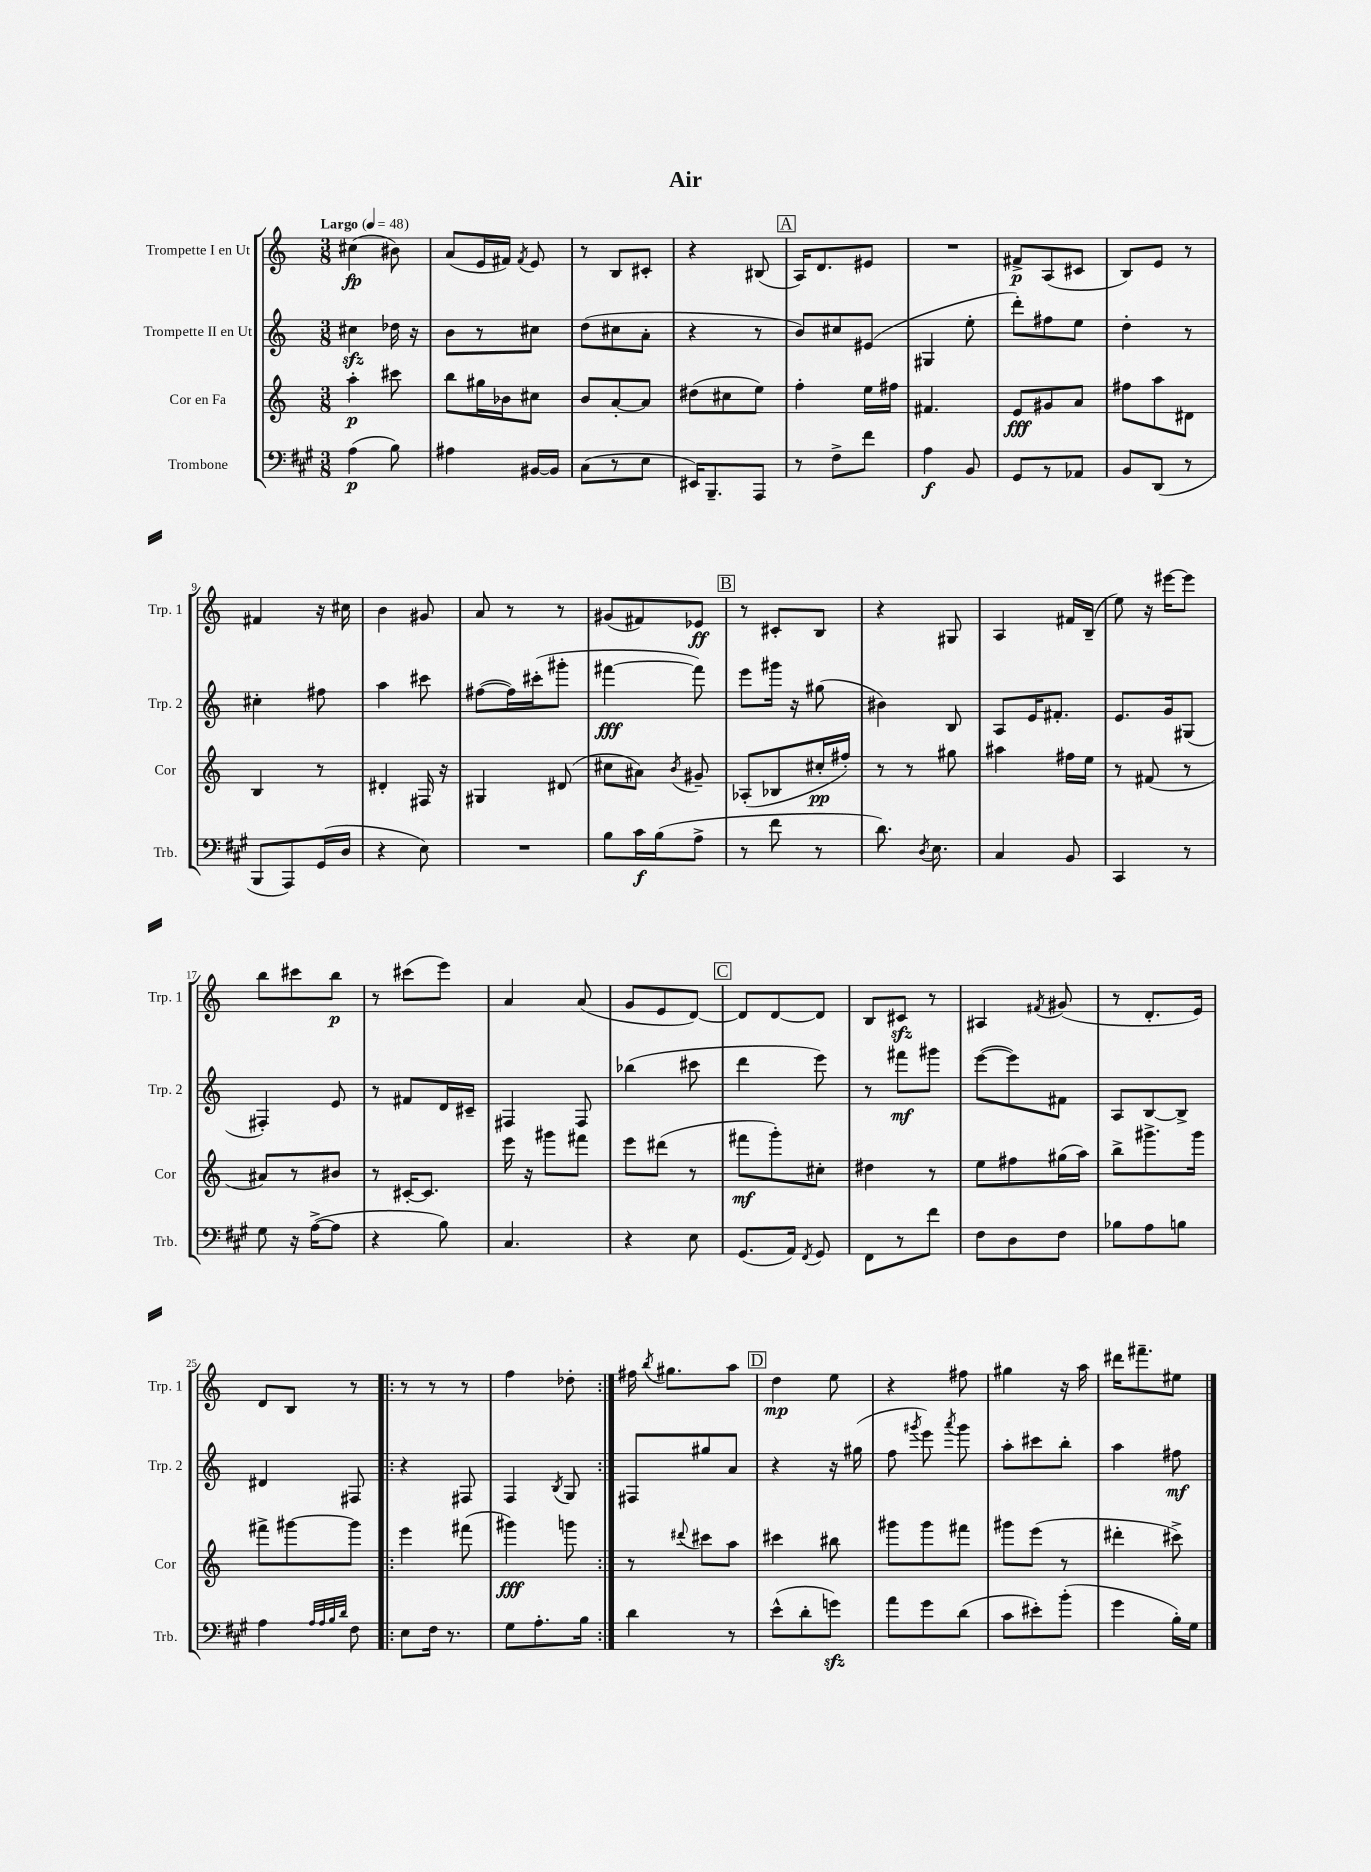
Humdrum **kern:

**kern	**kern	**kern	**kern
*staff4	*staff3	*staff2	*staff1
*clefF4	*clefG2	*clefG2	*clefG2
*k[f#c#g#]	*k[]	*k[]	*k[]
*M3/8	*M3/8	*M3/8	*M3/8
*MM48	*MM48	*MM48	*MM48
(4A	4aa'	4cc#	(4cc#
8B)	8ccc#	16dd-	8b#)
.	.	16r	.
=	=	=	=
4A#	8bb	8b	(8a
.	16gg#	8r	16e
.	16b-	.	16f#)
.	.	.	8qf#
[16BB#	8cc#	8cc#	8e
16BB#]	.	.	.
=	=	=	=
(8C#	8b	(8dd	8r
8r	[8a'	8cc#	8B
8E	8a]	8a'	8c#'
=	=	=	=
16EE#)	(8dd#	4r	4r
8.BBB~	.	.	.
.	8cc#	.	.
8AAA	8ee)	8r	(8B#
=	=	=	=
8r	4ff'	8b)	16A)
.	.	.	8.d
8F#^	.	8cc#	.
8f#	16ee	(8e#	8e#
.	16ff#	.	.
=	=	=	=
4A	4.f#	4G#	4.r
8BB	.	8ee'	.
=	=	=	=
8GG#	8e	8ddd')	8f#^
8r	8g#	8ff#	(8A
8AA-	8a	8ee	8c#
=	=	=	=
8BB	8ff#	4dd'	8B)
(8DD	8aa	.	8e
8r	8d#	8r	8r
=	=	=	=
8BBB	4B	4cc#'	4f#
8AAA)	.	.	.
(16GG#	8r	8ff#	16r
16D	.	.	16cc#
=	=	=	=
4r	4d#'	4aa	4b
8E)	16F#	8ccc#	8g#
.	16r	.	.
=	=	=	=
4.r	4G#	([8ff#	8a
.	.	16ff#])	8r
.	.	(16ccc#'	.
.	(8d#	8ggg#'	8r
=	=	=	=
8B	8cc#	[4fff#	(8g#
16c#	8a#)	.	8f#)
(16B	.	.	.
.	8qb	.	.
8A^	8g#~	8fff#])	8e-
=	=	=	=
8r	(8A-'	8eee	8r
8f#	8B-	16ggg#	8c#'
.	.	16r	.
8r	16cc#'	(8gg#	8B
.	16ff#')	.	.
=	=	=	=
8.d)	8r	4b#)	4r
.	8r	.	.
8qD	.	.	.
8.E	.	.	.
.	8gg#	8B	8G#
=	=	=	=
4C#	4aa#	8A	4A
.	.	16e	.
.	.	8.f#'	.
8BB	16ff#	.	16f#
.	16ee	.	(16B~
=	=	=	=
4CC#	8r	8.e	8ee)
.	(8f#	.	16r
.	.	16g	[16eee#
8r	8r	(8G#	8eee#]
=	=	=	=
8G#	8a#)	4F#')	8bb
16r	8r	.	8ccc#
([16A^	.	.	.
8A]	8b#	8e	8bb
=	=	=	=
4r	8r	8r	8r
.	[16c#'	8f#	(8ccc#
.	8.c#]	.	.
8B)	.	16d	8eee)
.	.	16c#~	.
=	=	=	=
4.C#	16eee	4F#	4a
.	16r	.	.
.	8ggg#	.	.
.	8fff#	8F#	(8a
=	=	=	=
4r	8eee	(4bb-	8g
.	(8ddd#	.	8e
8E	8r	8ccc#	[8d)
=	=	=	=
(8.GG#	8fff#	4ddd	8d]
.	8ggg')	.	[8d
16AA)	.	.	.
8qFF#	.	.	.
8GG#	8cc#'	8eee)	8d]
=	=	=	=
8FF#	4dd#	8r	8B
8r	.	8fff#	8c#
8f#	8r	8ggg#	8r
=	=	=	=
8F#	8ee	([8eee	4A#
8D	8ff#	8eee])	.
.	.	.	8qf#
8F#	(16gg#	8f#	(8g#
.	16aa)	.	.
=	=	=	=
8B-	8bb^	8A	8r
8A	8.ggg#^	[8B	8.d'
8B	.	8B^]	.
.	16ggg#	.	16e)
=	=	=	=
4A	8fff#^	4d#	8d
.	[8ggg#	.	8B
32qqA	.	.	.
32qqA	.	.	.
32qqB	.	.	.
32qqd	.	.	.
8F#	8ggg#]	8F#	8r
=!|:	=!|:	=!|:	=!|:
8E	4eee	4r	8r
16F#	.	.	8r
8.r	.	.	.
.	(8fff#	8F#	8r
=	=	=	=
8G#	4ggg#)	4F	4ff
8.A'	.	.	.
.	.	8qB	.
.	8ggg	8G	8dd-'
16B	.	.	.
=:|!	=:|!	=:|!	=:|!
4d	8r	8F#	16ff#
.	.	.	8qbb
.	.	.	8.gg#
.	8qqddd#	.	.
.	8ccc#	8gg#	.
8r	8aa	8a	8aa
=	=	=	=
(8e^^	4ccc#	4r	4dd
8d'	.	.	.
8g)	8bb#	16r	8ee
.	.	(16gg#	.
=	=	=	=
8a	8ggg#	8ff	4r
.	.	8qggg#	.
8g#	8ggg#	8eee)	.
.	.	8qaaa	.
(8d	8fff#	8ggg#	8ff#
=	=	=	=
8c#	8ggg#	8aa'	4gg#
8e#')	(8eee	8ccc#	.
(8b'	8r	8bb'	16r
.	.	.	16aa
=	=	=	=
4g#	4ddd#'	4aa	16ddd#
.	.	.	8.fff#~
16B')	8ccc#^)	8ff#	8ee#
16G#	.	.	.
==	==	==	==
*-	*-	*-	*-
